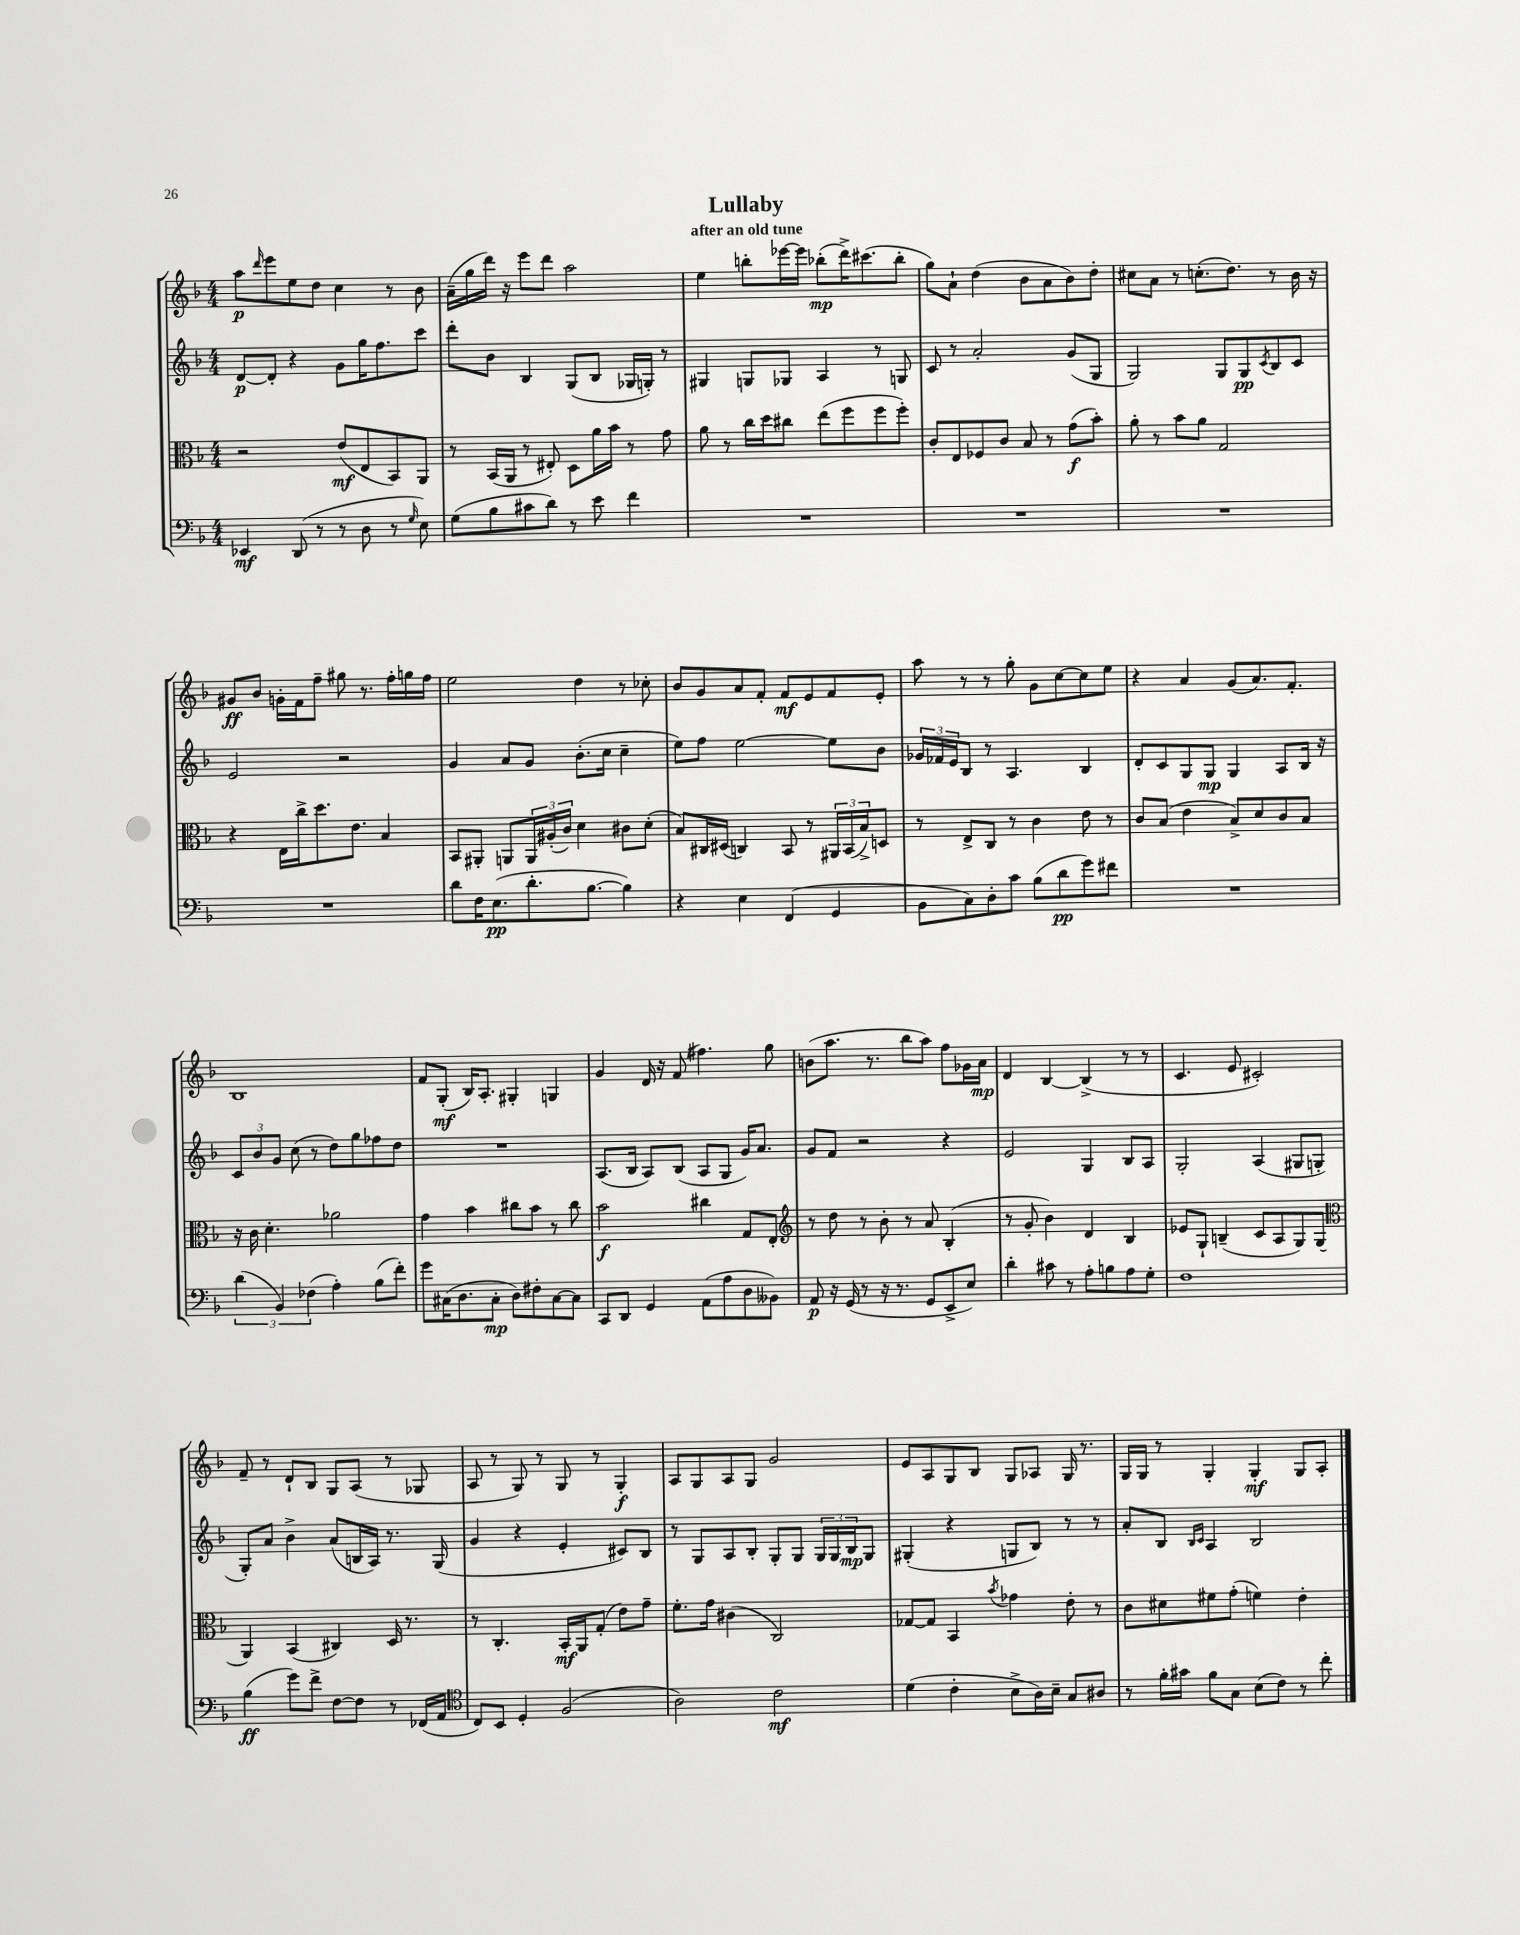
\header { title = "Lullaby" subtitle = "after an old tune" }
<<
\new StaffGroup <<
\new Staff = "s0" {
    \clef treble \key f \major \numericTimeSignature \time 4/4
    a''8\p \grace { d'''16 } e'''8 e''8 d''8 c''4 r8 bes'8 |
    a'16--( g''16 d'''16) r16 e'''8 d'''8 a''2 |
    e''4 b''8-. ees'''16~ ees'''16 bes''8-.\mp( d'''16->) cis'''8.( bes''8-. |
    g''8) a'8-! d''4( bes'8 a'8 bes'8) d''8-. |
    cis''8 a'8 r8 c''8.-.( d''8.) r8 bes'16 r16 |
    gis'8\ff bes'8 g'16-. f'16 f''8-- gis''8 r8. f''16-. g''16 f''16 |
    e''2 d''4 r8 ces''8-. |
    bes'8 g'8 a'8 f'8-. f'8\mf e'8 f'8 e'8-. |
    a''8 r8 r8 g''8-. g'8 c''8~ c''8 e''8 |
    r4 a'4 g'8( a'8.) f'8.-. |
    bes1 |
    f'8 g8-.\mf( bes16) a8.-. gis4-. g4 |
    g'4 d'16 r16 f'8( fis''4.) g''8 |
    b'8( a''8. r8. bes''8 a''8) f''8 ges'16 a'16\mp |
    d'4 bes4~ bes4->( r8 r8 |
    c'4. e'8 cis'2-.) |
    f'8-- r8 d'8-! bes8 g8 a8( r8 ges8 |
    a8 r8 g8) r8 g8 r8 g4-.\f |
    a8 g8 a8 g8 g'2 |
    e'8 a8 g8 bes8 g8 aes8 g16 r8. |
    g16 g16 r8 g4-. g4-.\mf g8 a8-. \bar "|." |
}
\new Staff = "s1" {
    \clef treble \key f \major \numericTimeSignature \time 4/4
    d'8~\p d'8-. r4 g'8 g''16 f''8. c'''8 |
    d'''8-. bes'8 bes4 g8( bes8 ges16 g16-.) r8 |
    gis4 g8 ges8 a4 r8 g8 |
    c'8 r8 a'2-. g'8( g8 |
    g2) g8 g8\pp \acciaccatura { c'8 } bes8 c'8 |
    e'2 r2 |
    g'4 a'8 g'8 bes'8.-.( c''16 c''4-- |
    e''8) f''8 e''2~ e''8 bes'8 |
    \tuplet 3/2 { ges'16 fes'16 e'16 } bes8 r8 a4. bes4 |
    d'8-. c'8 g8 g8\mp g4 a8 bes16 r16 |
    \tuplet 3/2 { c'8 bes'8 g'8 } c''8( r8 d''8) g''8 fes''8 d''8 |
    R1 |
    a8.( bes16 a8) bes8( a8 g8 g'16) a'8. |
    g'8 f'8 r2 r4 |
    e'2 g4 bes8 a8 |
    g2-. a4( gis8 g8-. |
    g8-.) a'8 bes'4-> a'8( b16 a16) r8. g16( |
    g'4 r4 e'4-. cis'8) bes8 |
    r8 g8 a8 bes8-. g8-. g8 \tuplet 3/2 { g16 g16 bes16\mp } g8 |
    gis4-.( r4 g8 bes8) r8 r8 |
    a'8-. bes8 \grace { bes16 c'16 } a4 bes2 \bar "|." |
}
\new Staff = "s2" {
    \clef alto \key f \major \numericTimeSignature \time 4/4
    r2 e'8\mf( e8 bes,8) a,8 |
    r8 bes,16( a,16 r8 eis8-.) d8 a'16 bes'16 r8 g'8 |
    a'8 r8 c''16 d''16 cis''8 e''8( f''8 f''8 f''8-.) |
    c'8-. e8 fes8 c'8 bes8 r8 g'8\f( bes'8-.) |
    a'8-. r8 bes'8 a'8 g2 |
    r4 e16 c''16-> d''8. e'8. bes4 |
    bes,8 ais,8-. a,8 \tuplet 3/2 { a,16 ais16-.( c'16) } d'4 cis'8 d'8-.( |
    bes8) cis16 dis16( c4) bes,8 r8 \tuplet 3/2 { ais,16 bes,16( bes16->) } d8 |
    r8 e8-> c8 r8 c'4 e'8 r8 |
    c'8 bes8( e'4 bes8->) d'8 c'8 bes8 |
    r16 c'16 d'4.-. aes'2 |
    g'4 bes'4 cis''8 bes'8 r8 cis''8 |
    bes'2\f cis''4 g8 e8-. |
    \clef treble r8 d''8 r8 bes'8-. r8 a'8 bes4-.( |
    r8 g'8-. bes'4) d'4 bes4 |
    ees'8 g8-! b4--( c'8 a8 g8) g8( |
    \clef alto a,4) bes,4( cis4) d16 r8. |
    r8 c4.-. bes,16-.\mf a,16 g8-.( e'8) g'8-- |
    f'8.-. g'16 cis'4( c2) |
    ges8~ ges8 bes,4 \acciaccatura { bes'8 } ges'4 e'8-. r8 |
    c'8 dis'8 fis'8 g'8-.( f'4) e'4-. \bar "|." |
}
\new Staff = "s3" {
    \clef bass \key f \major \numericTimeSignature \time 4/4
    ees,4\mf d,8( r8 r8 d8 r8 \grace { g16 } e8) |
    g8( bes8 cis'8 d'8) r8 e'8 f'4 |
    R1 |
    R1 |
    R1 |
    R1 |
    d'8 f16 e8.\pp( d'8.-. bes8.~ bes4) |
    r4 e4 f,4( g,4 |
    bes,8 c8) d8-. c'8 bes8( d'8\pp g'8) fis'8 |
    R1 |
    \tuplet 3/2 { d'4( bes,4) fes4( } a4-.) bes8( f'8-.) |
    g'8 cis16( d8. cis8-.\mp d8) fis8-. cis8~ cis8 |
    c,8 d,8 g,4 a,8( a8 d8 beses,8) |
    a,8\p r16 g,16( r8 r16 r8. g,8 e,8-> e8) |
    d'4-. cis'8 r8 a8-. b8 a8 g8-. |
    f1 |
    bes4\ff( g'8) f'8-> f8~ f8 r8 fes,16( a,16 |
    \clef tenor c8) bes,8 d4-. f2( |
    a2) c'2\mf |
    d'4( c'4-. bes8-> a16) bes16-- g8 ais8 |
    r8 f'16-. gis'16 f'8 g8 bes8( c'8) r8 c''8-. \bar "|." |
}
>>
>>
\layout { \context { \Score \remove "Bar_number_engraver" } }
